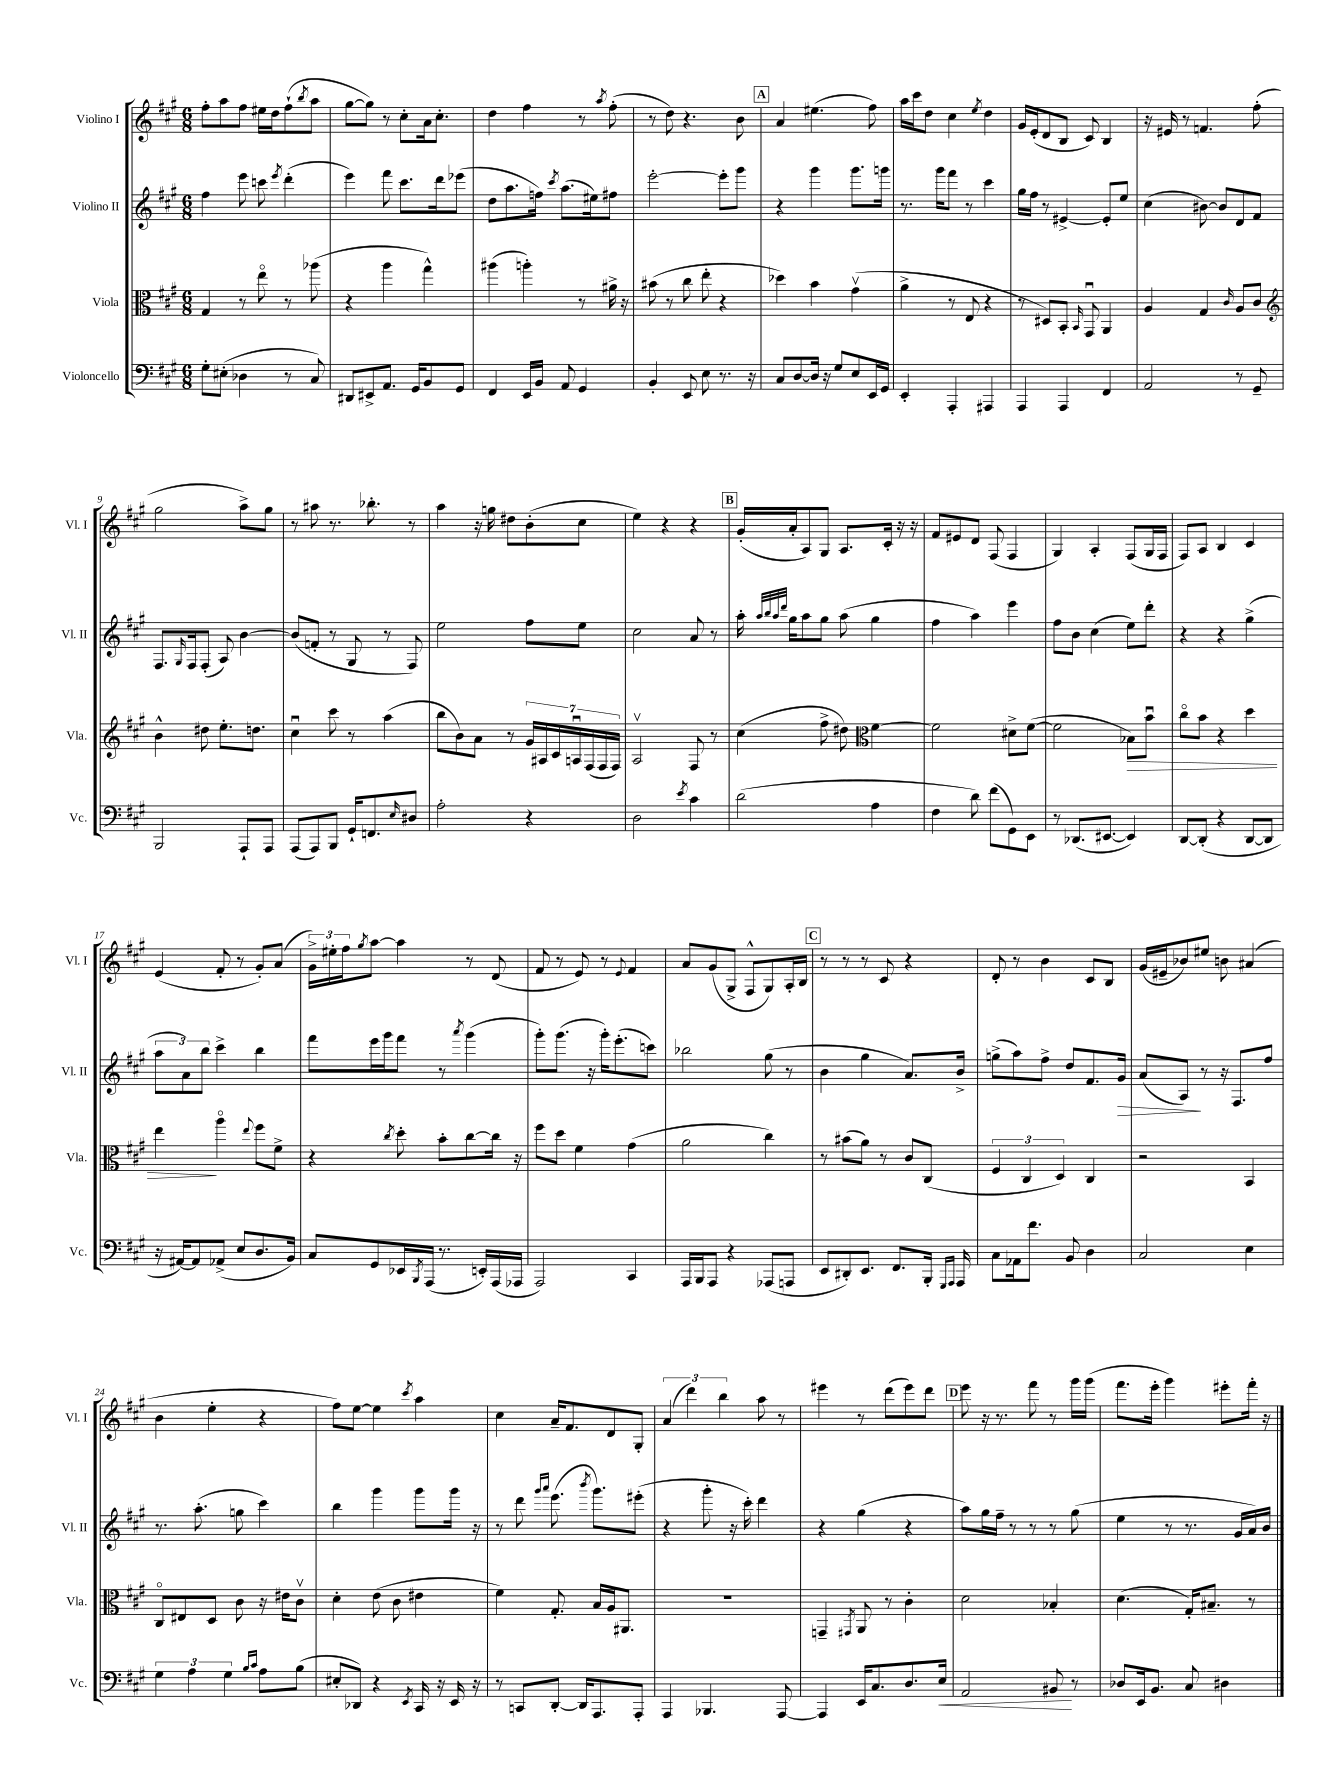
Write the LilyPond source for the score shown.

<<
\new StaffGroup <<
\new Staff = "s0" \with { instrumentName = "Violino I" shortInstrumentName = "Vl. I" } {
    \clef treble \key a \major \numericTimeSignature \time 6/8
    fis''8-. a''8 fis''8 eis''16 d''16 fis''8-!( \acciaccatura { b''8 } a''8 |
    gis''8~ gis''8) r8 cis''8-. a'16 cis''8.-. |
    d''4 fis''4 r8 \acciaccatura { a''8 } fis''8-.( |
    r8 d''8) r4. b'8 |
    \mark \markup { \box "A" } a'4 eis''4.( fis''8) |
    a''16 cis'''16 d''8 cis''4 \acciaccatura { e''8 } d''4 |
    gis'16 e'16-.( d'8 b8 cis'8) b4 |
    r16 eis'16 r8 f'4. fis''8-.( |
    gis''2 a''8->) gis''8 |
    r8 ais''8 r8. bes''8.-. r8 |
    a''4 r16 g''16 dis''8 b'8-.( cis''8 |
    e''4) r4 r4 |
    \mark \markup { \box "B" } gis'16-.( a'16-. a8) gis8 a8. cis'16-. r16 r16 |
    fis'8 eis'8 d'8 fis8( fis4 |
    gis4) a4-. fis8( gis16 fis16 |
    fis8) a8 b4 cis'4 |
    e'4( fis'8-. r8 gis'8-.) a'8( |
    \tuplet 3/2 { gis'16->) eis''16-. fis''16 } \acciaccatura { gis''8 } a''8~ a''4 r8 d'8( |
    fis'8 r8 e'8) r8 \appoggiatura { e'8 } fis'4 |
    a'8 gis'8( gis8-> fis8-^ gis8) a16-. b16 |
    \mark \markup { \box "C" } r8 r8 r8 cis'8 r4 |
    d'8-. r8 b'4 cis'8 b8 |
    gis'16( eis'16-- bes'8) eis''8 b'8 ais'4( |
    b'4 e''4-. r4 |
    fis''8) e''8~ e''4 \acciaccatura { cis'''8 } a''4 |
    cis''4 a'16-- fis'8. d'8 gis8-. |
    \tuplet 3/2 { a'4( d'''4) b''4 } a''8 r8 |
    eis'''4 r8 d'''8( eis'''8) d'''8 |
    \mark \markup { \box "D" } e'''8 r16 r8. fis'''8 r8 gis'''16 gis'''16( |
    fis'''8. e'''16-. gis'''4) eis'''8-. fis'''16-. r16 \bar "|." |
}
\new Staff = "s1" \with { instrumentName = "Violino II" shortInstrumentName = "Vl. II" } {
    \clef treble \key a \major \numericTimeSignature \time 6/8
    fis''4 e'''8 c'''8 \acciaccatura { e'''8 } d'''4-.( |
    e'''4) fis'''8 cis'''8. d'''16 ees'''8( |
    d''8 a''8. f''16) \acciaccatura { cis'''8 } a''8.( eis''16) fis''8 |
    e'''2~-. e'''8-. gis'''8 |
    \mark \markup { \box "A" } r4 gis'''4 gis'''8. g'''16 |
    r8. gis'''16 fis'''8 r8 cis'''4 |
    gis''16 fis''16 r8 eis'4~-> eis'8-. e''8 |
    cis''4( bis'8~) bis'8 d'8 fis'8 |
    fis8. \grace { gis16 } fis16 fis8-.( a8) b'4~ |
    b'8( f'8-. r8 gis8 r8 fis8) |
    e''2 fis''8 e''8 |
    cis''2 a'8 r8 |
    \mark \markup { \box "B" } a''16-. \grace { a''32 b''32 a''32 d'''32 } gis''16 a''8 gis''8 a''8( gis''4 |
    fis''4 a''4) e'''4 |
    fis''8 b'8 cis''4( e''8) d'''8-. |
    r4 r4 gis''4->( |
    \tuplet 3/2 { a''8 a'8) b''8 } cis'''4-> b''4 |
    fis'''8 e'''16 gis'''16 fis'''8 r8 \acciaccatura { a'''8 } gis'''4( |
    gis'''8-.) gis'''8.( r16 gis'''16-.) e'''8.-.( c'''8) |
    bes''2 gis''8( r8 |
    \mark \markup { \box "C" } b'4 gis''4 a'8.) b'16-> |
    g''8->( a''8) fis''8-> d''8 fis'8. gis'16\> |
    a'8( a8\!) r8 r16 fis8. fis''8 |
    r8. a''8.-.( g''8 cis'''4) |
    b''4 gis'''4 gis'''8 gis'''16 r16 |
    r8 d'''8 \grace { gis'''16 a'''16 } e'''8.( \acciaccatura { b'''8 } gis'''8.) eis'''8-.( |
    r4 gis'''8-. r16 cis'''16-.) d'''4 |
    r4 gis''4( r4 |
    \mark \markup { \box "D" } a''8) gis''16 fis''16-- r8 r8 r8 gis''8( |
    e''4 r8 r8. gis'16 a'16) b'16 \bar "|." |
}
\new Staff = "s2" \with { instrumentName = "Viola" shortInstrumentName = "Vla." } {
    \clef alto \key a \major \numericTimeSignature \time 6/8
    gis4 r8 e''8\flageolet r8 aes''8( |
    r4 a''4 gis''4-^) |
    ais''4( a''4-.) r8 ais'16-> r16 |
    bis'8( r8 cis''8 e''8-. r4 |
    \mark \markup { \box "A" } des''4) b'4 gis'4\upbow( |
    a'4-> r8 e8 r4 |
    r8 dis8) b,8-. \grace { b,16 } gis,8\downbow a,4 |
    a4 gis4 \grace { cis'16 } a8 cis'8 |
    \clef treble b'4-^ dis''8 e''8.-. d''8. |
    cis''4\downbow cis'''8 r8 a''4( |
    b''8 b'8) a'8 r8 \tuplet 7/4 { gis'16 ais16 cis'16 a16\downbow fis16( fis16 fis16) } |
    a2\upbow fis8 r8 |
    \mark \markup { \box "B" } cis''4( fis''8-> dis''8) \clef alto fis'4~ |
    fis'2 dis'8-> fis'8~( |
    fis'2 bes8\>) b'8\downbow |
    cis''8\flageolet b'8 r4 d''4 |
    e''4\! a''4\flageolet \appoggiatura { e''8 } fis''8 fis'8-> |
    r4 \acciaccatura { cis''8 } d''8-. b'8-. cis''8~ cis''16 r16 |
    fis''8 d''8 fis'4 gis'4( |
    a'2 cis''4) |
    \mark \markup { \box "C" } r8 bis'8( a'8) r8 cis'8 cis8( |
    \tuplet 3/2 { fis4 cis4 d4) } cis4 |
    r2 b,4 |
    cis8\flageolet eis8 d8 cis'8 r16 eis'16 cis'8\upbow |
    d'4-. e'8( cis'8 eis'4 |
    fis'4) gis8.-. b16 a16 ais,8. |
    R2. |
    g,4-- \acciaccatura { gis,8 } a,8 r8 cis'4-. |
    \mark \markup { \box "D" } d'2 bes4-. |
    d'4.( gis16-.) bis8.-- r8 \bar "|." |
}
\new Staff = "s3" \with { instrumentName = "Violoncello" shortInstrumentName = "Vc." } {
    \clef bass \key a \major \numericTimeSignature \time 6/8
    gis8-. eis8-.( des4 r8 cis8) |
    dis,8 eis,8-> a,8. gis,16 b,8 gis,8 |
    fis,4 e,16 b,16 a,8 gis,4 |
    b,4-. e,8 e8 r8. r16 |
    \mark \markup { \box "A" } cis8 d8~ d16 r16 gis8 e8 e,16 gis,16 |
    e,4-. a,,4-. ais,,4 |
    a,,4 a,,4 fis,4 |
    a,2 r8 gis,8-- |
    b,,2 a,,8-! a,,8 |
    a,,8( a,,8) b,,8 gis,16-! f,8. \grace { e16 } dis8 |
    a2-. r4 |
    d2 \acciaccatura { e'8 } cis'4 |
    \mark \markup { \box "B" } d'2( a4 |
    fis4 d'8) fis'8( gis,8) e,8 |
    r8 des,8.( eis,8.~ eis,4) |
    d,8~ d,8-.( r4 d,8~ d,8 |
    r16 ais,16~) ais,8 aes,8->( e8 d8. b,16) |
    cis8 gis,8 ees,16 \acciaccatura { b,,8 } a,,16( r8. e,16-.) a,,16( aes,,16 |
    a,,2) cis,4 |
    a,,16 b,,16 a,,8 r4 aes,,8( a,,8 |
    \mark \markup { \box "C" } e,8 dis,8-.) e,8. fis,8. b,,16-. \grace { gis,,16 a,,16 } a,,16 |
    cis8 aes,16 fis'8. b,8 d4 |
    cis2 e4 |
    \tuplet 3/2 { gis4 a4 gis4 } \grace { b16 cis'16 } a8 b8( |
    eis8-. des,8) r4 \acciaccatura { e,8 } cis,16 r16 e,16 r16 |
    r8 c,8 d,8~-. d,16 a,,8. a,,8-. |
    a,,4 bes,,4. a,,8~ |
    a,,4 e,16 cis8. d8. e16\< |
    \mark \markup { \box "D" } a,2 bis,8\! r8 |
    des8 e,16 b,8. cis8 dis4 \bar "|." |
}
>>
>>
